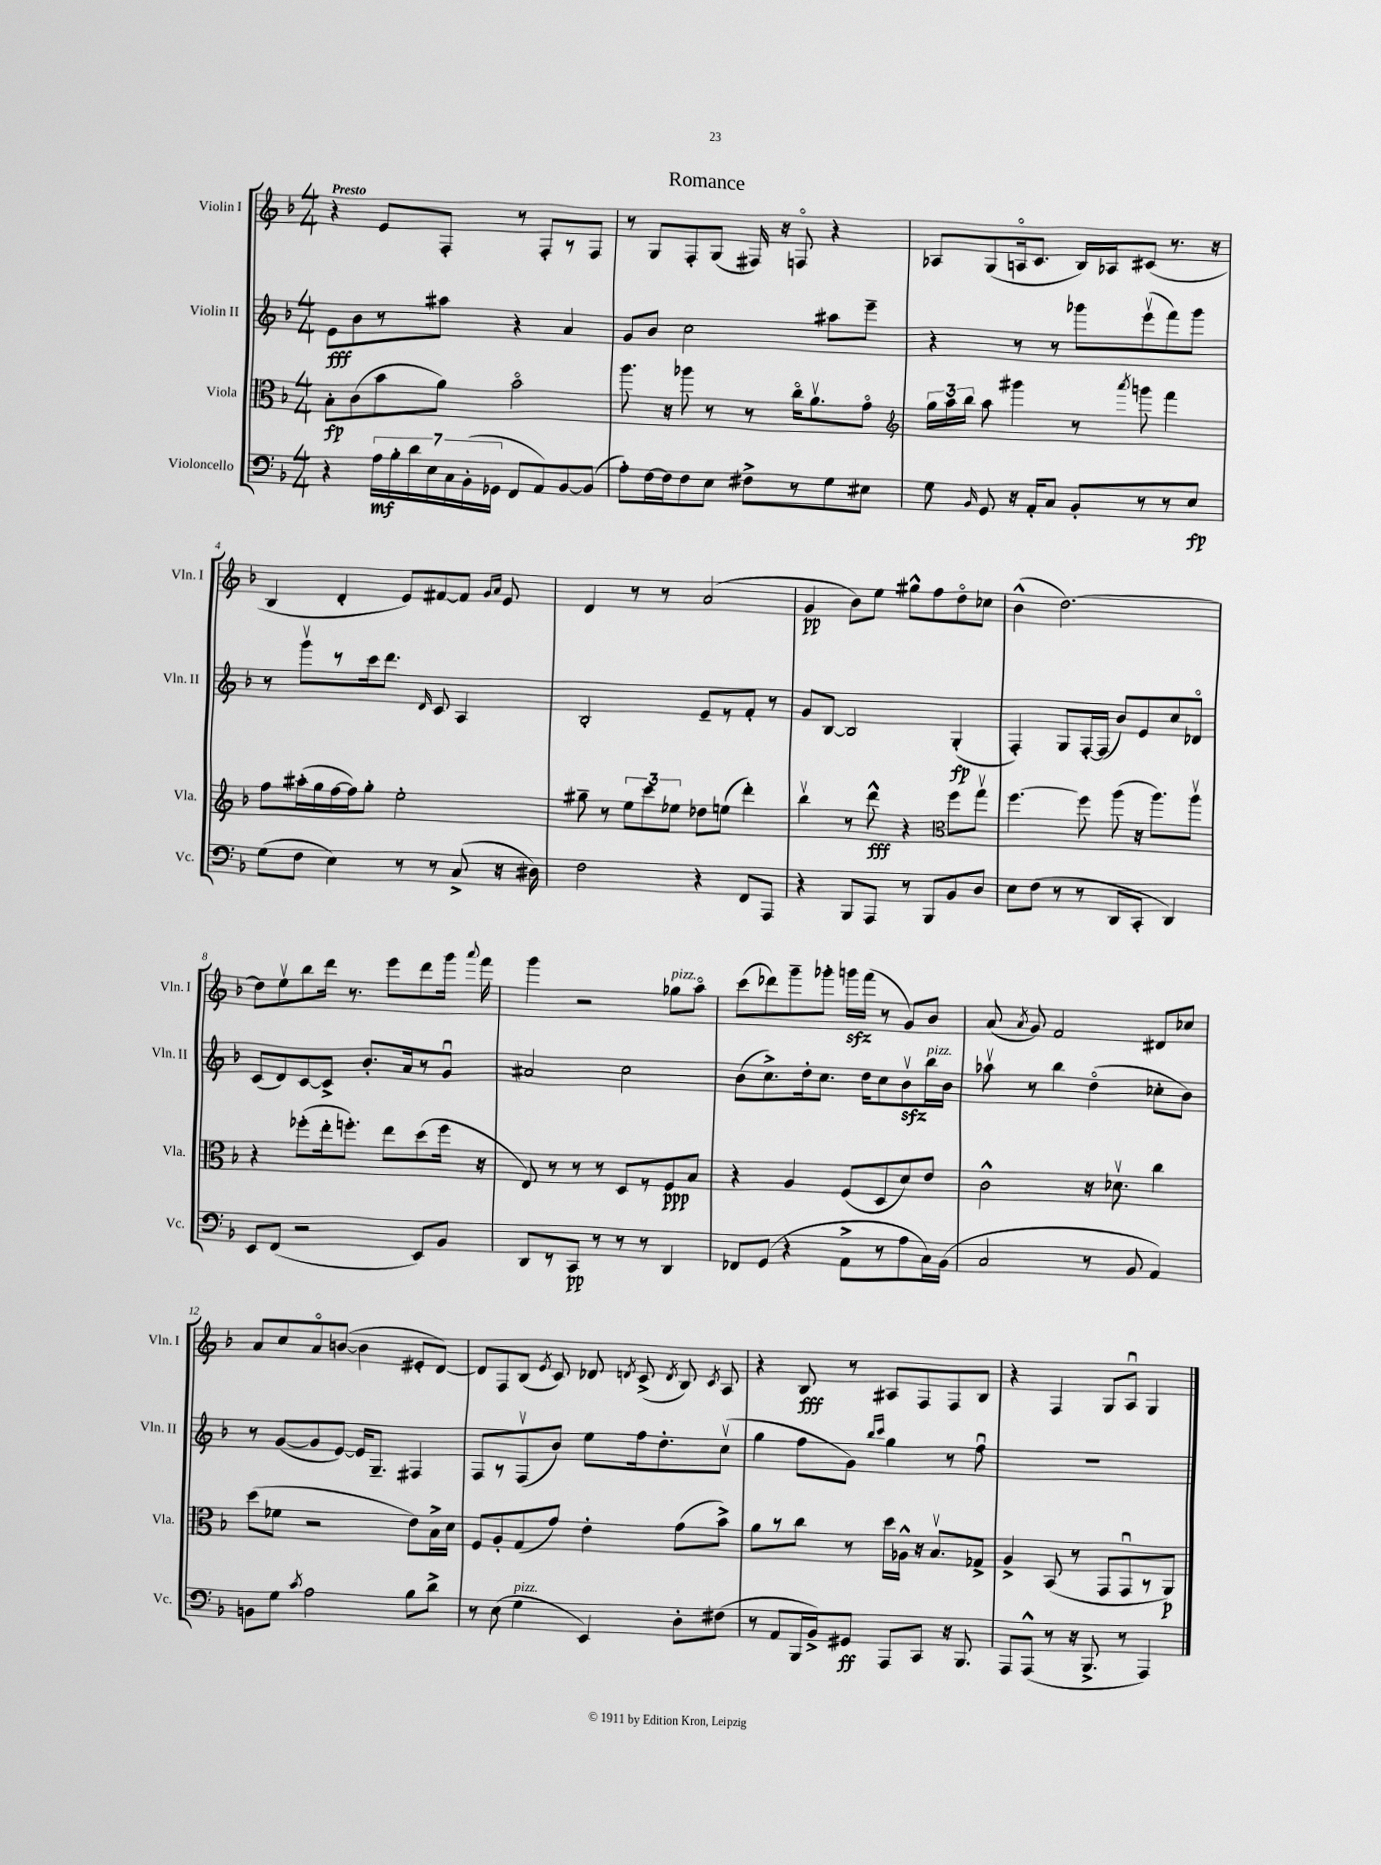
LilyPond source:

\header { title = "Romance" }
<<
\new StaffGroup <<
\new Staff = "s0" \with { instrumentName = "Violin I" shortInstrumentName = "Vln. I" } {
    \clef treble \key f \major \numericTimeSignature \time 4/4 \tempo "Presto"
    \autoBeamOff r4 e'8[ f8]-. r8 f8[-. r8 f8] |
    r8 g8[ f8-. g8]( fis16) r16 f8\flageolet r4 |
    aes8[ g8( a16\flageolet c'8.] bes16[) aes16 cis'8]( r8. r16 |
    bes4 d'4-. e'8[) fis'8~ fis'8] \grace { g'16[ a'16] } e'8 |
    d'4 r8 r8 a'2( |
    g'4\pp bes'8[) e''8] gis''8[-^ f''8 d''8\flageolet ces''8] |
    bes'4-^( d''2.~) |
    d''8[ e''8\upbow bes''8 d'''16] r8. e'''8[ d'''8 g'''16] \appoggiatura { a'''8 } f'''16 |
    g'''4 r2 ges''8[^\markup { \italic "pizz." } a''8]\flageolet |
    c'''8[( des'''8) g'''8-- ges'''8]-. g'''16[\sfz f'''16]( r8 g'8[) bes'8] |
    a'8( \acciaccatura { a'8 } g'8) f'2 dis'8[ ces''8] |
    a'8[ c''8 a'8\flageolet b'8]~( b'4 eis'8[-. d'8]~) |
    d'8[ f8 bes8]( \acciaccatura { e'8 } c'8) des'8 \acciaccatura { d'8 } c'8->( \acciaccatura { d'8 } bes8) \acciaccatura { c'8 } a8 |
    r4 bes8\fff r8 ais8[ f8 f8 bes8] |
    r4 f4 g8[ a8]\downbow g4 \bar "|." |
}
\new Staff = "s1" \with { instrumentName = "Violin II" shortInstrumentName = "Vln. II" } {
    \clef treble \key f \major \numericTimeSignature \time 4/4
    \autoBeamOff e'8[\fff bes'8 r8 ais''8] r4 a'4 |
    g'8[ bes'8] c''2 ais''8[ e'''8]-- |
    r4 r8 r8 ges'''8[ e'''8\upbow( f'''8) ges'''8] |
    r8 g'''8[\upbow r8 c'''16 d'''8.] \grace { d'16 } c'8 a4 |
    bes2-. e'8[-- r8 f'8]-. r8 |
    g'8[ bes8]~ bes2 g4-.\fp( |
    f4-.) g8[ f16~-. f16]( bes'8[) e'8 c''8 des'8]\flageolet |
    c'8[( d'8) c'8~ c'8]-> bes'8.[-. a'16 r8 g'8]\downbow |
    ais'2 c''2 |
    bes'8[( c''8.->) d''16-. c''8.] d''16[ c''8 bes'8\upbow\sfz bes''16^\markup { \italic "pizz." } bes'16] |
    aes''8\upbow r8 bes''4 d''4\flageolet( ces''8[-. bes'8]) |
    r8 g'8[~( g'8 e'8]~) e'16[ g8.]-- fis4 |
    f8[ r8 f8\upbow( bes'8]) e''8[ f''16 d''8.-. c''8]\upbow( |
    g''4 f''8[ g'8]) \grace { bes''16[ c'''16] } g''4 r8 f''8\downbow |
    R1 \bar "|." |
}
\new Staff = "s2" \with { instrumentName = "Viola" shortInstrumentName = "Vla." } {
    \clef alto \key f \major \numericTimeSignature \time 4/4
    \autoBeamOff bes8[-.\fp c'8( bes'8 a'8]) bes'2\flageolet |
    a''8. r16 aes''8 r8 r8 c''16[\flageolet a'8.\upbow g'8]\flageolet |
    \clef treble \tuplet 3/2 { g''16[ a''16 bes''16] } a''8 gis'''4 r8 \acciaccatura { a'''8 } g'''8 f'''4 |
    f''8[ ais''16-.( g''16 f''16~ f''16) g''8]-. e''2-. |
    gis''8-- r8 \tuplet 3/2 { e''8[ c'''8 ees''8] } des''8[ e''8]( d'''4-.) |
    bes''4\upbow r8 d'''8-^\fff r4 \clef alto f''8[ g''8]\upbow |
    f''4.~ f''8 a''8( r16 a''8.[) a''8]\upbow |
    r4 fes''8[-.( e''16-. f''8.]-.) e''8[ d''8( f''16] r16 |
    e8) r8 r8 r8 d8[ r8 f8\ppp bes8] |
    r4 a4 f8[( d8 d'8) e'8] |
    c'2-^ r16 des'8.\upbow c''4 |
    d''8[( fes'8] r2 e'8[) bes16-> d'16] |
    f8[ a8-. g8( g'8]) e'4-. g'8[( bes'8]->) |
    a'8[ r8 c''8] r8 d''16[ aes16]-^ r16 bes8.[\upbow ges8]-> |
    a4-> bes,8( r8 g,8[ g,8\downbow r8 a,8]\p) \bar "|." |
}
\new Staff = "s3" \with { instrumentName = "Violoncello" shortInstrumentName = "Vc." } {
    \clef bass \key f \major \numericTimeSignature \time 4/4
    \autoBeamOff r4 \tuplet 7/4 { a16[\mf bes16-. d'16 e16 c16 bes,16-.( ges,16] } f,8[ a,8) bes,8~ bes,8]( |
    a8[-.) f16~ f16 f8 e8] fis8[-> r8 g8 eis8] |
    g8 \grace { bes,16 } g,8 r16 a,16[-. c8] bes,8[-. r8 r8 e8]\fp |
    g8[( f8] e4) r8 r8 c8->( r16 dis16) |
    f2 r4 f,8[ a,,8] |
    r4 bes,,8[ a,,8] r8 bes,,8[ bes,8 d8] |
    e8[ f8]( r8 r8 d,8[ c,8]-. d,4) |
    e,8[ f,8]( r2 e,8[) bes,8] |
    d,8[ r8 c,8]\pp r8 r8 r8 d,4 |
    fes,8[ g,8]( r4 a,8[-> r8 a8 c16) bes,16]( |
    c2 r8 bes,8 a,4) |
    b,8[ g8] \acciaccatura { c'8 } a2 bes8[ d'8]-> |
    r8 e8( g4^\markup { \italic "pizz." } e,4) d8[-. fis8]( |
    r8 a,8[ bes,,16 bes,16->) gis,8]\ff a,,8[ c,8] r16 bes,,8. |
    a,,8[ a,,8]-^( r8 r16 bes,,8.-> r8 a,,4) \bar "|." |
}
>>
>>
